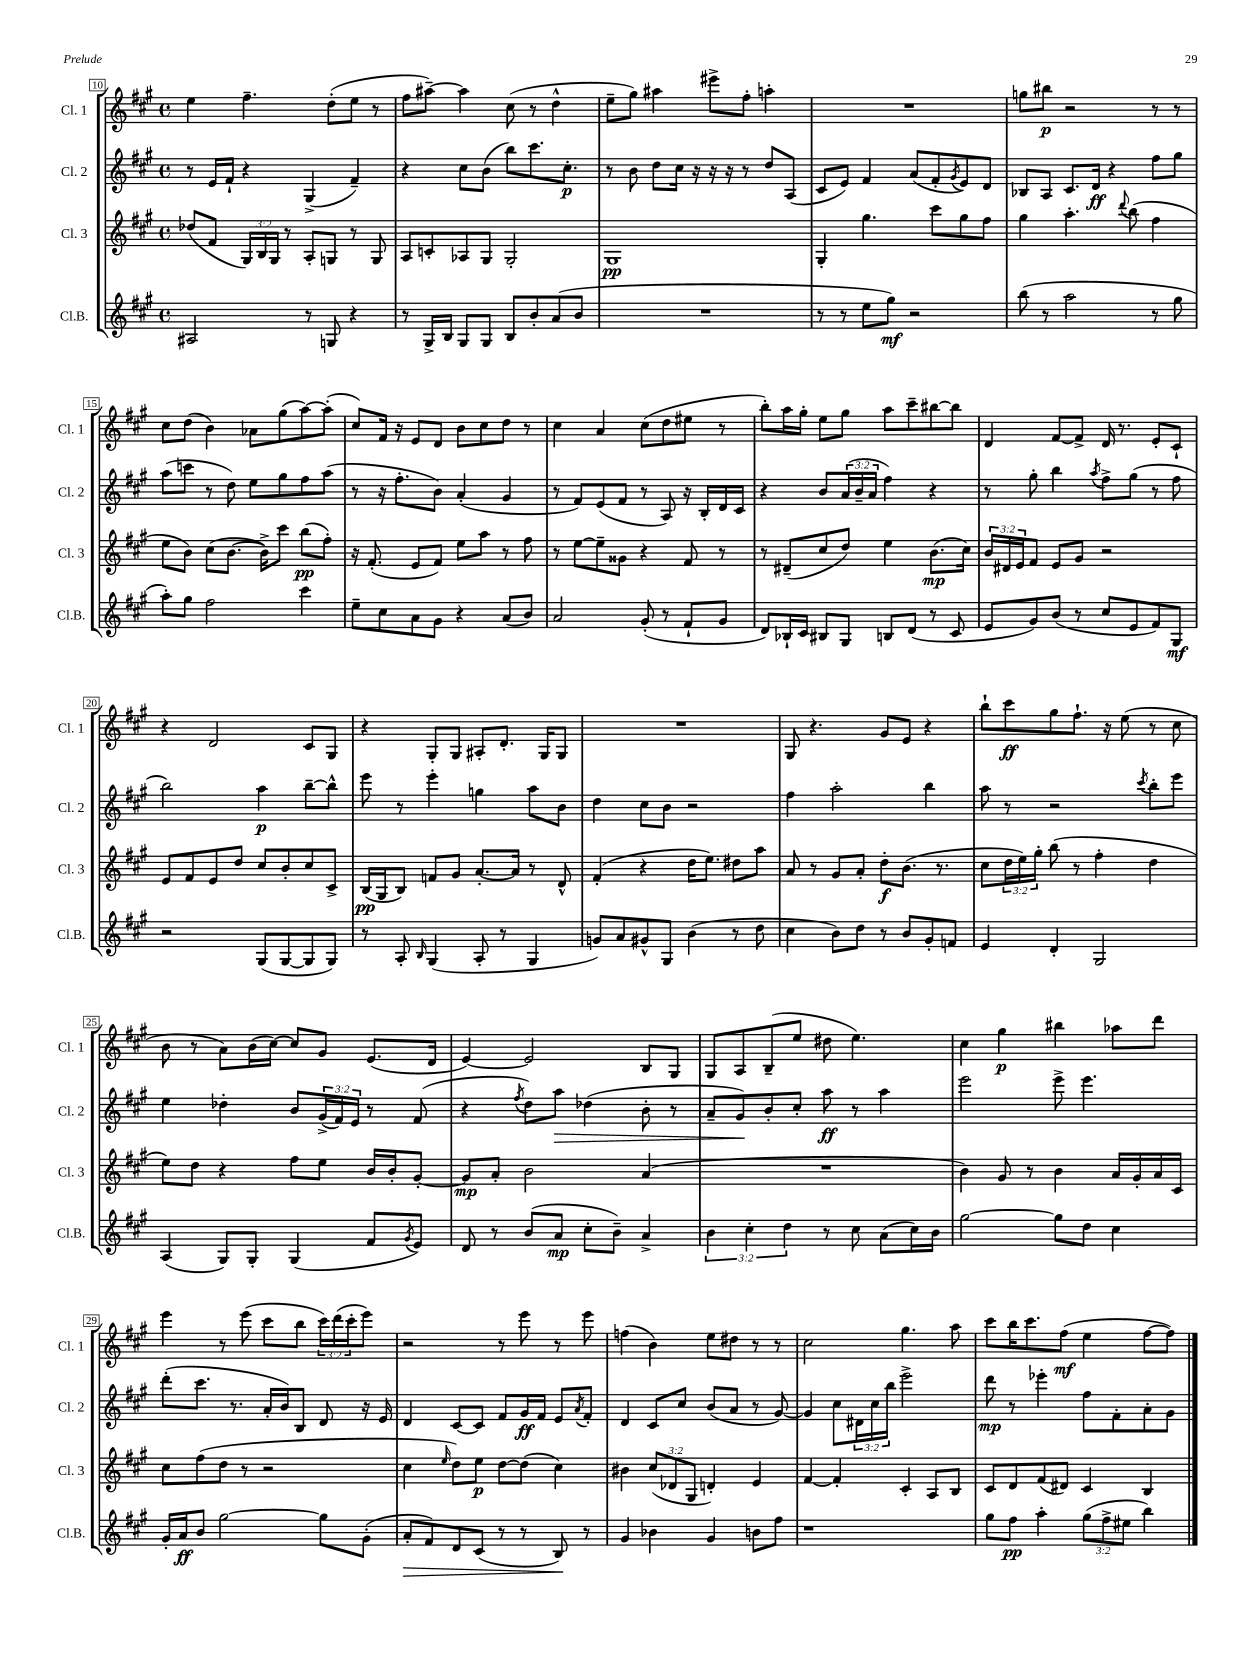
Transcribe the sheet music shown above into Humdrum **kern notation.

**kern	**dynam	**kern	**dynam	**kern	**dynam	**kern	**dynam
*part4	*part4	*part3	*part3	*part2	*part2	*part1	*part1
*staff4	*staff4	*staff3	*staff3	*staff2	*staff2	*staff1	*staff1
*I"Cl.B.	*	*I"Cl. 3	*	*I"Cl. 2	*	*I"Cl. 1	*
*I'Cl.B.	*	*I'Cl. 3	*	*I'Cl. 2	*	*I'Cl. 1	*
*clefG2	*	*clefG2	*	*clefG2	*	*clefG2	*
*k[f#c#g#]	*	*k[f#c#g#]	*	*k[f#c#g#]	*	*k[f#c#g#]	*
*M4/4	*	*M4/4	*	*M4/4	*	*M4/4	*
*met(c)	*	*met(c)	*	*met(c)	*	*met(c)	*
=10	=10	=10	=10	=10	=10	=10	=10
2A#X/	.	(8dd-X/L	.	8r	.	4ee\	.
.	.	8f#/J	.	16e/LL	.	.	.
.	.	.	.	16f#`/JJ	.	.	.
.	.	24G#/LL)	.	4r	.	4.ff#~\	.
.	.	24B/	.	.	.	.	.
.	.	24G#/JJ	.	.	.	.	.
.	.	8r	.	.	.	.	.
8r	.	8A'/L	.	(4G#^/	.	.	.
8Gn/	.	8Gn/J	.	.	.	(8dd'\L	.
4r	.	8r	.	4f#~/)	.	8ee\J	.
.	.	8G/	.	.	.	8r	.
=11	=11	=11	=11	=11	=11	=11	=11
8r	.	8A/L	.	4r	.	8ff#\L	.
16G#^/LL	.	8cn'/	.	.	.	[8aa#X~\J)	.
16B/JJ	.	.	.	.	.	.	.
8G#/L	.	8A-X/	.	8cc#\L	.	4aa#\]	.
8G#/J	.	8G#/J	.	(8b\J	.	.	.
8B/L	.	2G#'/	.	8bb\L)	.	(8cc#\	.
8b'/	.	.	.	8.ccc#\	.	8r	.
(8a/	.	.	.	.	.	4dd^^\	.
.	.	.	.	8.cc#'\J	p	.	.
8b/J	.	.	.	.	.	.	.
=12	=12	=12	=12	=12	=12	=12	=12
1r	.	1G#	pp	8r	.	8ee~\L	.
.	.	.	.	8b\	.	8gg#\J)	.
.	.	.	.	8dd\L	.	4aa#X\	.
.	.	.	.	16cc#\Jk	.	.	.
.	.	.	.	16r	.	.	.
.	.	.	.	16r	.	8eee#X^\L	.
.	.	.	.	16r	.	.	.
.	.	.	.	8r	.	8ff#'\J	.
.	.	.	.	8dd/L	.	4aan'\	.
.	.	.	.	(8A/J	.	.	.
=13	=13	=13	=13	=13	=13	=13	=13
8r	.	4G#'/	.	8c#/L	.	1r	.
8r	.	.	.	8e/J)	.	.	.
8ee\L	.	4.gg#\	.	4f#/	.	.	.
8gg#\J)	mf	.	.	.	.	.	.
2r	.	.	.	(8a/L	.	.	.
.	.	8ccc#\L	.	8f#'/	.	.	.
.	.	.	.	8qg#/	.	.	.
.	.	8gg#\	.	8e/)	.	.	.
.	.	8ff#\J	.	8d/J	.	.	.
=14	=14	=14	=14	=14	=14	=14	=14
(8bb\	.	4gg#\	.	8B-X/L	.	8ggn\L	.
8r	.	.	.	8A/J	.	8bb#X\J	p
2aa\	.	4.aa'\	.	8.c#/L	.	2r	.
.	.	.	.	16d/Jk	ff	.	.
.	.	.	.	4r	.	.	.
.	.	8qqddd/	.	.	.	.	.
.	.	(8bb\	.	.	.	.	.
8r	.	4ff#\	.	8ff#\L	.	8r	.
8gg#\	.	.	.	8gg#\J	.	8r	.
!!LO:LB:g=z
=15	=15	=15	=15	=15	=15	=15	=15
8aa'\L)	.	8ee\L	.	(8aa\L	.	8cc#\L	.
8gg#\J	.	8b\J)	.	8cccn\J	.	(8dd\J	.
2ff#\	.	(8cc#\L	.	8r	.	4b\)	.
.	.	[8.b\J	.	8dd\)	.	.	.
.	.	.	.	8ee\L	.	8a-X\L	.
.	.	16b^\KL])	.	.	.	.	.
.	.	8ccc#\J	.	8gg#\	.	(8gg#\	.
4ccc#\	.	(8bb\L	pp	8ff#\	.	[8aa\)	.
.	.	8ff#'\J)	.	(8aa\J	.	(8aa'\J]	.
=16	=16	=16	=16	=16	=16	=16	=16
8ee~\L	.	16r	.	8r	.	8cc#/L)	.
.	.	(8.f#'/	.	.	.	.	.
8cc#\	.	.	.	16r	.	16f#/Jk	.
.	.	.	.	8.ff#'\L	.	16r	.
8a\	.	8e/L	.	.	.	8e/L	.
8g#\J	.	8f#/J)	.	8b\J)	.	8d/J	.
4r	.	8ee\L	.	(4a'/	.	8b\L	.
.	.	8aa\J	.	.	.	8cc#\	.
(8a/L	.	8r	.	4g#/	.	8dd\J	.
8b/J)	.	8ff#\	.	.	.	8r	.
=17	=17	=17	=17	=17	=17	=17	=17
2a/	.	8r	.	8r	.	4cc#\	.
.	.	[8ee\L	.	8f#/L)	.	.	.
.	.	8ee~\]	.	(8e/	.	4a/	.
.	.	8g##X\J	.	8f#/J	.	.	.
(8g#'/	.	4r	.	8r	.	(8cc#\L	.
8r	.	.	.	8A/)	.	8dd\	.
8f#`/L	.	8f#/	.	16r	.	8ee#X\J	.
.	.	.	.	16B'/LL	.	.	.
8g#/J	.	8r	.	16d/	.	8r	.
.	.	.	.	16c#/JJ	.	.	.
=18	=18	=18	=18	=18	=18	=18	=18
8d/L)	.	8r	.	4r	.	8bb'\L)	.
16B-X`/L	.	(8d#X~/L	.	.	.	16aa\L	.
16c#/JJ	.	.	.	.	.	16gg#'\JJ	.
8B#X/L	.	8cc#/	.	8b/L	.	8ee\L	.
8G#/J	.	8dd/J)	.	(24a/L	.	8gg#\J	.
.	.	.	.	24b~/	.	.	.
.	.	.	.	24a/JJ	.	.	.
8Bn/L	.	4ee\	.	4ff#\)	.	8aa\L	.
(8d/J	.	.	.	.	.	8ccc#~\	.
8r	.	(8.b\L	mp	4r	.	[8bb#X\	.
8c#/	.	.	.	.	.	8bb#\J]	.
.	.	16cc#\Jk)	.	.	.	.	.
=19	=19	=19	=19	=19	=19	=19	=19
8e/L	.	24b/LL	.	8r	.	4d/	.
.	.	24d#X/	.	.	.	.	.
.	.	24e/J	.	.	.	.	.
8g#/)	.	8f#/J	.	8gg#'\	.	.	.
(8b/J	.	8e/L	.	4bb\	.	[8f#/L	.
8r	.	8g#/J	.	.	.	8f#^/J]	.
.	.	.	.	8qaa/	.	.	.
8cc#/L	.	2r	.	8ff#^\L	.	16d/	.
.	.	.	.	.	.	8.r	.
8e/	.	.	.	(8gg#\J	.	.	.
8f#/)	.	.	.	8r	.	8e'/L	.
8G#/J	mf	.	.	8ff#\	.	8c#`/J	.
!!LO:LB:g=z
=20	=20	=20	=20	=20	=20	=20	=20
2r	.	8e/L	.	2bb\)	.	4r	.
.	.	8f#/	.	.	.	.	.
.	.	8e/	.	.	.	2d/	.
.	.	8dd/J	.	.	.	.	.
(8G#/L	.	8cc#/L	.	4aa\	p	.	.
[8G#/	.	8b'/	.	.	.	.	.
8G#/]	.	8cc#/	.	[8bb~\L	.	8c#/L	.
8G#/J)	.	8c#^/J	.	8bb^^\J]	.	8G#/J	.
=21	=21	=21	=21	=21	=21	=21	=21
8r	.	(16B/LL	pp	8eee\	.	4r	.
.	.	16G#/J	.	.	.	.	.
8A'/	.	8B/J)	.	8r	.	.	.
16qqB/	.	.	.	.	.	.	.
(4G#/	.	8fn/L	.	4eee'\	.	8G#'/L	.
.	.	8g#/J	.	.	.	8G#/J	.
8A'/	.	[8.a'/L	.	4ggn\	.	8A#X'/L	.
8r	.	.	.	.	.	8.d'/J	.
.	.	16a/Jk]	.	.	.	.	.
4G#/	.	8r	.	8aa\L	.	.	.
.	.	.	.	.	.	16G#/KL	.
.	.	8d^^/	.	8b\J	.	8G#/J	.
=22	=22	=22	=22	=22	=22	=22	=22
8gn/L)	.	(4f#'/	.	4dd\	.	1r	.
8a/	.	.	.	.	.	.	.
8g#X^^/	.	4r	.	8cc#\L	.	.	.
8G#/J	.	.	.	8b\J	.	.	.
(4b\	.	16dd\KL	.	2r	.	.	.
.	.	8.ee\J)	.	.	.	.	.
8r	.	8dd#X\L	.	.	.	.	.
8dd\	.	8aa\J	.	.	.	.	.
=23	=23	=23	=23	=23	=23	=23	=23
4cc#\	.	8a/	.	4ff#\	.	8G#/	.
.	.	8r	.	.	.	4.r	.
8b\L)	.	8g#/L	.	2aa'\	.	.	.
8dd\J	.	8a'/J	.	.	.	.	.
8r	.	8dd'\L	f	.	.	8g#/L	.
8b/L	.	(8.b\J	.	.	.	8e/J	.
8g#'/	.	.	.	4bb\	.	4r	.
.	.	8.r	.	.	.	.	.
8fn/J	.	.	.	.	.	.	.
=24	=24	=24	=24	=24	=24	=24	=24
4e/	.	8cc#\L	.	8aa\	.	8bb`\L	.
.	.	24dd\L	.	8r	.	8ccc#\	ff
.	.	24ee\)	.	.	.	.	.
.	.	24gg#'\JJ	.	.	.	.	.
4d'/	.	(8bb\	.	2r	.	8gg#\	.
.	.	8r	.	.	.	8.ff#`\J	.
2G#/	.	4ff#'\	.	.	.	.	.
.	.	.	.	.	.	16r	.
.	.	.	.	.	.	(8ee\	.
.	.	.	.	8qccc#/	.	.	.
.	.	4dd\	.	8bb'\L	.	8r	.
.	.	.	.	8eee\J	.	8cc#\	.
!!LO:LB:g=z
=25	=25	=25	=25	=25	=25	=25	=25
(4A/	.	8ee\L)	.	4ee\	.	8b\	.
.	.	8dd\J	.	.	.	8r	.
8G#/L)	.	4r	.	4dd-X'\	.	8a\L)	.
8G#'/J	.	.	.	.	.	(16b\L	.
.	.	.	.	.	.	[16cc#\JJ)	.
(4G#/	.	8ff#\L	.	8b/L	.	8cc#/L]	.
.	.	8ee\J	.	(24g#^/L	.	8g#/J	.
.	.	.	.	24f#/)	.	.	.
.	.	.	.	24e/JJ	.	.	.
8f#/L	.	16b/LL	.	8r	.	(8.e/L	.
.	.	16b'/J	.	.	.	.	.
8qg#/	.	.	.	.	.	.	.
8e/J)	.	[8g#'/J	.	(8f#/	.	.	.
.	.	.	.	.	.	16d/Jk	.
=26	=26	=26	=26	=26	=26	=26	=26
8d/	.	8g#/L]	mp	4r	.	[4e/)	.
8r	.	8a'/J	.	.	.	.	.
.	.	.	.	8qff#/	.	.	.
(8b/L	.	2b\	.	8dd\L)	.	2e/]	.
!	!	!	!	!	!LO:HP:b	!	!
8a/J	mp	.	.	8aa\J	>	.	.
8cc#'\L	.	.	.	(4dd-X\	.	.	.
8b~\J)	.	.	.	.	.	.	.
4a^/	.	(4a/	.	8b'\	.	8B/L	.
.	.	.	.	8r	.	8G#/J	.
=27	=27	=27	=27	=27	=27	=27	=27
6b\	.	1r	.	8a~/L	.	8G#/L	.
.	.	.	.	8g#/)	.	8A/	.
6cc#'\	.	.	.	.	.	.	.
.	.	.	.	8b'/	]	(8B~/	.
6dd\	.	.	.	.	.	.	.
.	.	.	.	8cc#'/J	.	8ee/J	.
8r	.	.	.	8aa\	ff	8dd#X\	.
8cc#\	.	.	.	8r	.	4.ee\)	.
(8a\L	.	.	.	4aa\	.	.	.
16cc#\L)	.	.	.	.	.	.	.
16b\JJ	.	.	.	.	.	.	.
=28	=28	=28	=28	=28	=28	=28	=28
[2gg#\	.	4b\)	.	2eee\	.	4cc#\	.
.	.	8g#/	.	.	.	4gg#\	p
.	.	8r	.	.	.	.	.
8gg#\L]	.	4b\	.	8eee^\	.	4bb#X\	.
8dd\J	.	.	.	4.eee\	.	.	.
4cc#\	.	16a/LL	.	.	.	8aa-X\L	.
.	.	16g#'/	.	.	.	.	.
.	.	16a/	.	.	.	8ddd\J	.
.	.	16c#/JJ	.	.	.	.	.
!!LO:LB:g=z
=29	=29	=29	=29	=29	=29	=29	=29
16g#'/LL	.	8cc#\L	.	(8ddd'\L	.	4eee\	.
16a/J	ff	.	.	.	.	.	.
8b/J	.	(8ff#\	.	8.ccc#\J	.	.	.
[2gg#\	.	8dd\J	.	.	.	8r	.
.	.	.	.	8.r	.	.	.
.	.	8r	.	.	.	(8eee\	.
.	.	2r	.	16a'/LL	.	8ccc#\L	.
.	.	.	.	16b/J)	.	.	.
.	.	.	.	8B/J	.	8bb\J	.
8gg#\L]	.	.	.	8d/	.	24ccc#\LL)	.
.	.	.	.	.	.	(24ddd\	.
.	.	.	.	.	.	24ccc#'\J	.
(8g#'\J	.	.	.	16r	.	8eee\J)	.
.	.	.	.	16e/	.	.	.
=30	=30	=30	=30	=30	=30	=30	=30
!	!LO:HP:b	!	!	!	!	!	!
8a'/L	>	4cc#\	.	4d/	.	2r	.
8f#/)	.	.	.	.	.	.	.
.	.	16qqee/	.	.	.	.	.
8d/	.	8dd\L)	.	[8c#/L	.	.	.
(8c#/J	.	8ee\J	p	8c#/J]	.	.	.
8r	.	[8dd\L	.	8f#/L	.	8r	.
8r	.	(8dd\J]	.	16g#/L	ff	8eee\	.
.	.	.	.	16f#/JJ	.	.	.
8B/)	.	4cc#\)	.	8e/L	.	8r	.
.	.	.	.	8qa/	.	.	.
8r	]	.	.	8f#'/J	.	8eee\	.
=31	=31	=31	=31	=31	=31	=31	=31
4g#/	.	4b#X\	.	4d/	.	(4ffn\	.
4b-X\	.	(12cc#/L	.	8c#/L	.	4b\)	.
.	.	12d-X/	.	.	.	.	.
.	.	.	.	8cc#/J	.	.	.
.	.	12G#/J	.	.	.	.	.
4g#/	.	4dn'/)	.	(8b/L	.	8ee\L	.
.	.	.	.	8a/J	.	8dd#X\J	.
8bn\L	.	4e/	.	8r	.	8r	.
8ff#\J	.	.	.	[8g#/)	.	8r	.
=32	=32	=32	=32	=32	=32	=32	=32
1r	.	[4f#/	.	4g#/]	.	2cc#\	.
.	.	4f#'/]	.	8cc#\L	.	.	.
.	.	.	.	24d#X\L	.	.	.
.	.	.	.	24cc#\	.	.	.
.	.	.	.	24bb\JJ	.	.	.
.	.	4c#'/	.	2eee^\	.	4.gg#\	.
.	.	8A/L	.	.	.	.	.
.	.	8B/J	.	.	.	8aa\	.
=33	=33	=33	=33	=33	=33	=33	=33
8gg#\L	.	8c#/L	.	8ddd\	mp	8ccc#\L	.
8ff#\J	pp	8d/	.	8r	.	16bb\K	.
.	.	.	.	.	.	8.ccc#\	.
4aa'\	.	(8f#/	.	4eee-X'\	.	.	.
.	.	8d#X/J)	.	.	.	(8ff#\J	mf
(12gg#\L	.	4c#/	.	8ff#\L	.	4ee\	.
12ff#^\	.	.	.	.	.	.	.
.	.	.	.	8f#'\	.	.	.
12ee#X\J	.	.	.	.	.	.	.
4bb\)	.	4B/	.	8a'\	.	[8ff#\L	.
.	.	.	.	8g#\J	.	8ff#\J])	.
==	==	==	==	==	==	==	==
*-	*-	*-	*-	*-	*-	*-	*-
